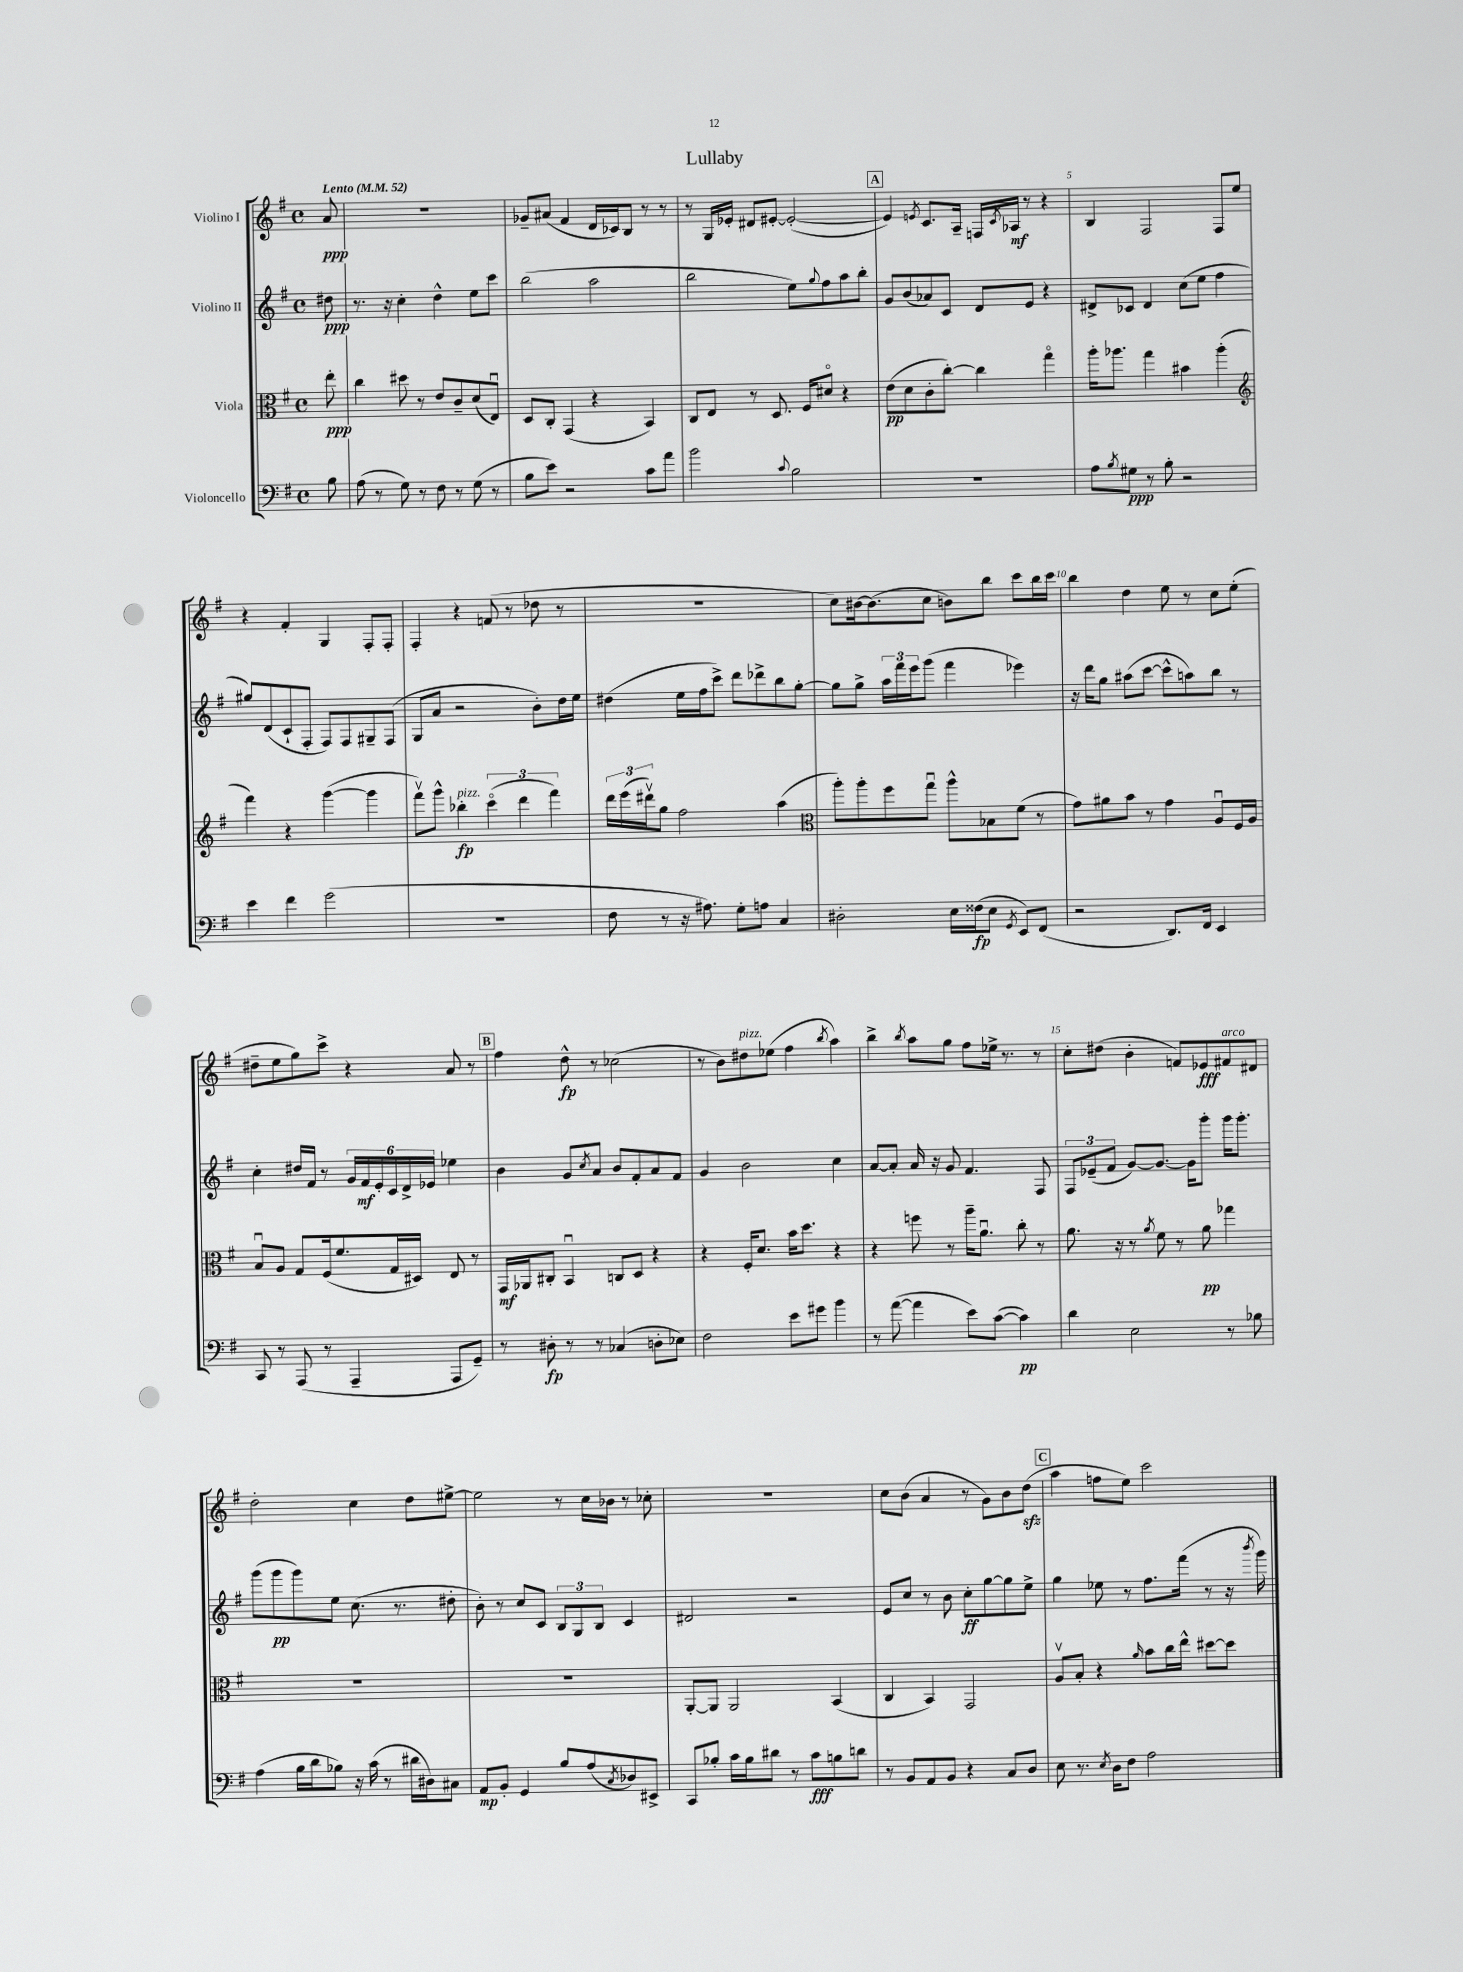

**kern	**kern	**kern	**kern
*staff4	*staff3	*staff2	*staff1
*clefF4	*clefC3	*clefG2	*clefG2
*k[f#]	*k[f#]	*k[f#]	*k[f#]
*M4/4	*M4/4	*M4/4	*M4/4
*met(c)	*met(c)	*met(c)	*met(c)
*MM52	*MM52	*MM52	*MM52
8B	8ee'	8dd#	8a
=	=	=	=
(8A	4cc	8.r	1r
8r	.	.	.
.	.	16r	.
8G)	8dd#	4cc'	.
8r	8r	.	.
8F#	8e	4dd^^	.
8r	8c~	.	.
(8G	(8d	8ee	.
8r	8Eu)	8ccc	.
=	=	=	=
8B	8D	(2bb	8g-~
8e)	8C'	.	(8a#
2r	(4GG	.	4f#
.	4r	2aa	16d
.	.	.	16c-)
.	.	.	8B
8c	4BB)	.	8r
8a	.	.	8r
=	=	=	=
2b	8C	2bb	8r
.	8E	.	16G
.	.	.	16e-'
.	8r	.	8d#
.	8.D	.	[8e#'
8qqc	.	.	.
2B	.	8ee)	(2e#'_
.	16F#	.	.
.	.	8qqgg	.
.	8d#o	8ff#	.
.	4r	8aa	.
.	.	8bb'	.
=	=	=	=
1r	(8e	8g	4e#])
.	8d	(8b	.
.	.	.	8qe
.	8c'	8a-)	8.c
.	[8cc')	8c	.
.	.	.	16A~
.	4cc]	8d	16F
.	.	.	8qc
.	.	.	16A-
.	.	8e	8r
.	4ggo	4r	4r
=	=	=	=
8A	16aa'	8d#^	4B
.	8.aa-	.	.
8qB	.	.	.
8G#	.	8c-	.
8r	4gg	4d#	2F#
8B'	.	.	.
2r	4b#	(8cc	.
.	.	8ee	.
.	(4aa-'	4ff#	8F#
.	.	.	8ee
=	=	=	=
*	*clefG2	*	*
4e	4fff#)	8gg#)	4r
.	.	(8d	.
4f#	4r	8c`	4f#'
.	.	8F#'	.
(2g	([4ggg	8F#)	4G
.	.	8F#	.
.	4ggg]	8G#~	8F#'
.	.	(8F#	8F#'
=	=	=	=
1r	8fff#v)	8G	4F#'
.	8ggg^^	8a	.
.	4bb-'	2r	4r
.	(6ccco	.	(8f
.	.	.	8r
.	6ddd	.	.
.	.	8b')	8dd-
.	6fff#)	.	.
.	.	16dd	8r
.	.	16ee	.
=	=	=	=
8F#	24ddd	(4dd#	1r
.	(24eee	.	.
.	24ddd#v)	.	.
8r	8gg	.	.
16r	2ff#	16ee	.
8.A#)	.	16ff#	.
.	.	8ccc^)	.
8G'	.	8ddd	.
8A	.	8ddd-^	.
4C	(4aa	8bb	.
.	.	[8gg'	.
=	=	=	=
*	*clefC3	*	*
2D#'	8aa')	8gg]	8cc)
.	8aa'	8gg^	[16b#
.	.	.	(8.b#]
.	8ff#	24aa	.
.	.	24fff#	.
.	.	24eee	.
.	8ggu	(8ggg	8cc
16E	8aa^^	4fff#	8b)
(16F##	.	.	.
8E	8B-	.	8bb
8qGG	.	.	.
8EE)	(8f#	4eee-)	8ccc
(8FF#	8r	.	16bb
.	.	.	16ccc
=	=	=	=
2r	8g)	16r	4bb
.	.	16ddd	.
.	8a#	8gg	.
.	8b	(8aa#	4dd
.	8r	[8ccc	.
8.DD)	4g	8ccc^^]	8ee
.	.	8aa)	8r
16FF#	.	.	.
4EE	8Au	8bb	8cc
.	16F#	8r	(8ee'
.	16A	.	.
=	=	=	=
8CC	8Bu	4cc'	8dd#~
8r	8A	.	8ee
(8AAA	8G	16dd#	8gg)
.	.	16f#	.
8r	(16F#	8r	8ccc^
.	8.f#	.	.
4AAA~	.	24g	4r
.	.	24f#	.
.	.	24e'	.
.	16G	24c	.
.	.	24d^	.
.	16D#)	.	.
.	.	24e-	.
8AAA	8E	4ee-	8a
8GG~)	8r	.	8r
=	=	=	=
8r	16GG	4b	4ff#
.	16AA-	.	.
8D#'	8C#'	.	.
8r	4BBu	8g	8dd^^
.	.	8qcc	.
8r	.	8a	8r
(4C-	8C	8b	(2cc-
.	8D	8f#'	.
8D'	4r	8a	.
8E-)	.	8f#	.
=	=	=	=
2F#	4r	4g	8r
.	.	.	8b)
.	16F#'	2b	8dd#
.	8.d	.	.
.	.	.	(8ee-
8e	16b	.	4ff#
.	8.dd	.	.
8g#	.	.	.
.	.	.	8qbb
4b	4r	4cc	4aa)
=	=	=	=
8r	4r	[8a	4bb^
([8a	.	8a']	.
.	.	.	8qbb
4a]	8ff	16a	8aa
.	.	16r	.
.	8r	8g	8gg
8e)	16aa~	4.f#	8ff#
.	8.au	.	.
([8c	.	.	16ee-^
.	.	.	8.r
4c])	8cc'	.	.
.	8r	8F#	8r
=	=	=	=
4d	8.a	12F#	8cc'
.	.	(12e-~	.
.	.	.	(8dd#
.	.	12f#	.
.	16r	.	.
2E	8r	[8g)	4b'
.	8qa	.	.
.	8f#	8.g_	.
.	8r	.	8f)
.	.	16g]	.
.	8a	8ggg'	8e-
8r	4gg-	16ggg	8f#
.	.	8.ggg'	.
8B-	.	.	8d#
=	=	=	=
(4A	1r	(8ggg	2dd'
.	.	8ggg	.
16B	.	8ggg)	.
16d	.	.	.
8B-)	.	8ee	.
16r	.	(8.cc	4cc
(16c	.	.	.
8r	.	.	.
.	.	8.r	.
16d#	.	.	8dd
16D#)	.	.	.
8C#	.	8dd#'	[8ee#^
=	=	=	=
8AA	1r	8b')	2ee#]
8BB'	.	8r	.
4GG	.	8cc	.
.	.	8c	.
8B	.	12B	8r
.	.	12G	.
(8A	.	.	16cc
.	.	12B	.
.	.	.	16b-
8qC	.	.	.
8D-)	.	4c	8r
8EE#^	.	.	8cc-'
=	=	=	=
8CC	[8AA'	2d#	1r
8B-'	8AA]	.	.
16c	2AA	.	.
16B-	.	.	.
8d#	.	.	.
8r	.	2r	.
8c	.	.	.
8B	(4BB	.	.
8d	.	.	.
=	=	=	=
8r	4C	8e	8cc
8BB	.	8cc	(8b
8AA	4BB)	8r	4a
8BB	.	8b	.
4r	2GG	8cc'	8r
.	.	[8gg	8g)
8C	.	8gg]	8b
8D	.	8ee^	(8dd
=	=	=	=
8E	8Av	4gg	4aa
8.r	8B'	.	.
.	4r	8ee-	8ff
8qE	.	.	.
16D	.	.	.
8F#	.	8r	8ee)
.	16qqa	.	.
2A	8b	8.ff#	2ccc
.	16cc	.	.
.	16ee^^	(16fff#	.
.	[8dd#	8r	.
.	8dd#]	16r	.
.	.	8qbbb	.
.	.	16ggg)	.
==	==	==	==
*-	*-	*-	*-
